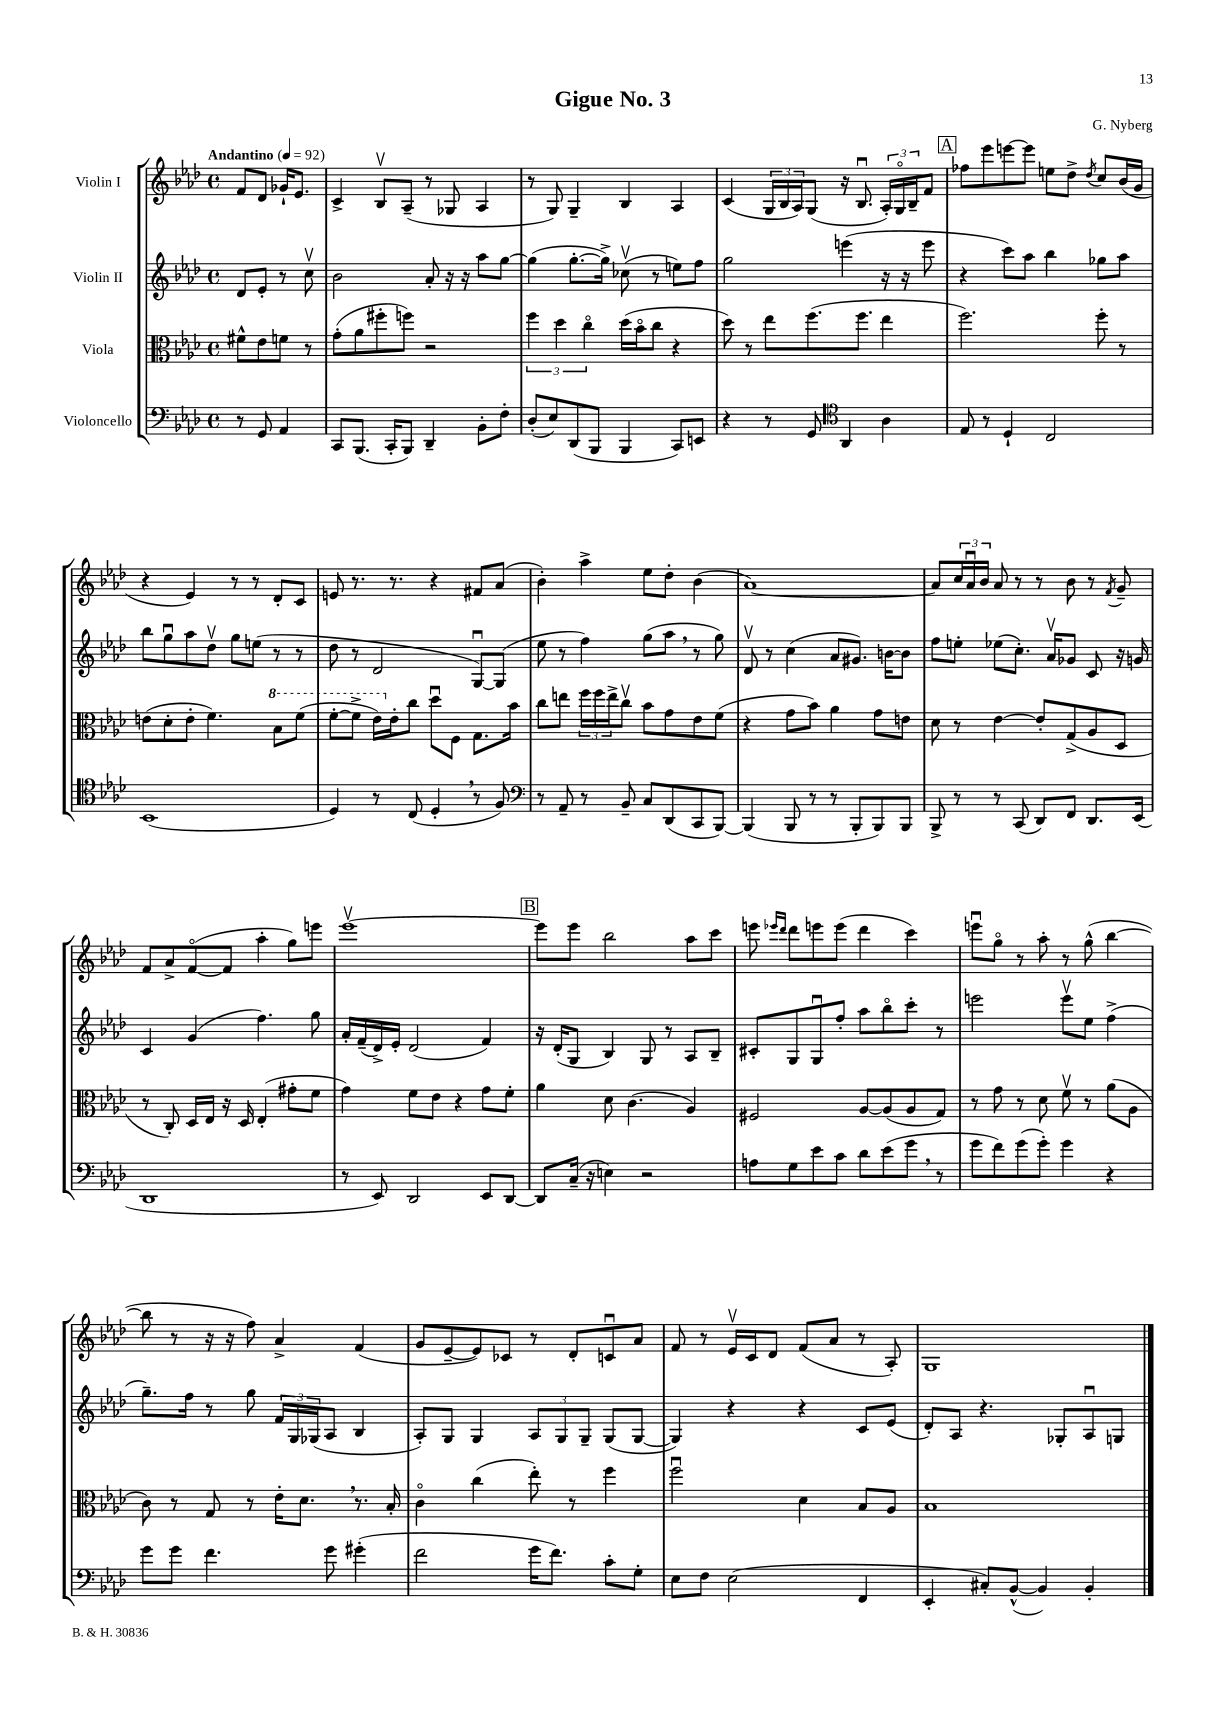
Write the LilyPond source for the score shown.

\header { title = "Gigue No. 3" composer = "G. Nyberg" }
<<
\new StaffGroup <<
\new Staff = "s0" \with { instrumentName = "Violin I" } {
    \clef treble \key aes \major \defaultTimeSignature \time 4/4 \partial 2 \tempo "Andantino" 4 = 92
    f'8 des'8 ges'16-! ees'8. |
    c'4-> bes8\upbow aes8--( r8 ges8 aes4 |
    r8 g8) g4-- bes4 aes4 |
    c'4( \tuplet 3/2 { g16 bes16 aes16) } g8( r16 bes8.\downbow \tuplet 3/2 { aes16-.) g16\flageolet bes16-- } f'8 |
    \mark \markup { \box "A" } fes''8 ees'''8 e'''8~ e'''8 e''8 des''8-> \acciaccatura { des''8 } c''8 bes'16( g'16 |
    r4 ees'4) r8 r8 des'8-. c'8 |
    e'8 r8. r8. r4 fis'8 aes'8( |
    bes'4-.) aes''4-> ees''8 des''8-. bes'4( |
    aes'1~) |
    aes'8 \tuplet 3/2 { c''16 aes'16\downbow bes'16 } aes'8 r8 r8 bes'8 r8 \acciaccatura { f'8 } g'8-- |
    f'8 aes'8-> f'8~\flageolet( f'8 aes''4-. g''8) e'''8 |
    ees'''1~\upbow |
    \mark \markup { \box "B" } ees'''8 ees'''8 bes''2 aes''8 c'''8 |
    e'''8 \grace { ees'''16 des'''16 } des'''8 e'''8 e'''8( des'''4 c'''4) |
    e'''8\downbow g''8\flageolet r8 aes''8-. r8 g''8-^( bes''4~ |
    bes''8 r8 r16 r16 f''8) aes'4-> f'4( |
    g'8 ees'8~-- ees'8) ces'8 r8 des'8-. c'8\downbow aes'8 |
    f'8 r8 ees'16\upbow c'16 des'8 f'8( aes'8 r8 aes8-.) |
    g1 \bar "|." |
}
\new Staff = "s1" \with { instrumentName = "Violin II" } {
    \clef treble \key aes \major \defaultTimeSignature \time 4/4 \partial 2
    des'8 ees'8-. r8 c''8\upbow |
    bes'2 aes'8-. r16 r16 aes''8 g''8~ |
    g''4( g''8.~-. g''16->) ces''8\upbow( r8 e''8) f''8 |
    g''2 e'''4( r16 r16 e'''8 |
    \mark \markup { \box "A" } r4 c'''8) aes''8 bes''4 ges''8 aes''8 |
    bes''8 g''8\downbow aes''8 des''8\upbow g''8 e''8( r8 r8 |
    des''8 r8 des'2 g8~\downbow) g8( |
    ees''8 r8 f''4) g''8( aes''8 \breathe r8 g''8) |
    des'8\upbow r8 c''4( aes'8 gis'8.) b'16~ b'8 |
    f''8 e''8-. ees''8( c''8.-.) aes'16\upbow ges'8 c'8 r16 g'16 |
    c'4 g'4( f''4.) g''8 |
    aes'16-. f'16--( des'16->) ees'16-. des'2( f'4) |
    \mark \markup { \box "B" } r16 des'16-.( g8 bes4) g8 r8 aes8 bes8-- |
    cis'8-. g8 g8\downbow f''8-. aes''8 bes''8\flageolet c'''8-. r8 |
    e'''2 e'''8\upbow ees''8 f''4->( |
    g''8.--) f''16 r8 g''8 \tuplet 3/2 { f'16 g16 ges16( } aes8 bes4 |
    aes8-.) g8 g4 \tuplet 3/2 { aes8 g8 g8-- } g8( g8~ |
    g4) r4 r4 c'8 ees'8( |
    des'8-.) aes8 r4. ges8-. aes8\downbow g8 \bar "|." |
}
\new Staff = "s2" \with { instrumentName = "Viola" } {
    \clef alto \key aes \major \defaultTimeSignature \time 4/4 \partial 2
    fis'8-^ ees'8 f'8 r8 |
    g'8-.( aes'8 fis''8-. f''8) r2 |
    \tuplet 3/2 { f''4 des''4 c''4\flageolet } des''16( bes'16\flageolet c''8 r4 |
    des''8) r8 ees''8 f''8.( f''8. ees''4 |
    \mark \markup { \box "A" } f''2.) f''8-. r8 |
    e'8( des'8-. e'8-. f'4.) \ottava #1 bes'8 f''8( |
    f''8~-. f''8-> ees''16) \ottava #0 ees'16-. c''8 des''8\downbow f8 g8. bes'16 |
    c''8 e''8 \tuplet 3/2 { f''16 f''16 e''16-> } c''8\upbow bes'8 g'8 ees'8 f'8( |
    r4 g'8 bes'8) aes'4 g'8 e'8 |
    des'8 r8 ees'4~ ees'8-. g8->( aes8 des8 |
    r8 c8-.) des16 ees16 r16 des16 ees4-.( gis'8-. f'8 |
    g'4) f'8 ees'8 r4 g'8 f'8-. |
    \mark \markup { \box "B" } aes'4 des'8 c'4.( aes4) |
    fis2 aes8~ aes8( aes8 g8) |
    r8 g'8 r8 des'8 f'8\upbow r8 aes'8( aes8 |
    c'8) r8 g8 r8 ees'16-. des'8. \breathe r8. bes16-. |
    c'4\flageolet c''4( ees''8-.) r8 f''4 |
    f''2\downbow des'4 bes8 aes8 |
    bes1 \bar "|." |
}
\new Staff = "s3" \with { instrumentName = "Violoncello" } {
    \clef bass \key aes \major \defaultTimeSignature \time 4/4 \partial 2
    r8 g,8 aes,4 |
    c,8 bes,,8.( c,16-. bes,,8) des,4-- bes,8-. f8-. |
    des8-.( ees8) des,8( bes,,8 bes,,4 c,8) e,8 |
    r4 r8 g,8 \clef tenor aes,4 aes4 |
    \mark \markup { \box "A" } ees8 r8 des4-! c2 |
    bes,1( |
    des4) r8 c8( des4-. \breathe r8 f8) |
    \clef bass r8 aes,8-- r8 bes,8-- c8 des,8( c,8 bes,,8~) |
    bes,,4( bes,,8 r8 r8 bes,,8-. bes,,8) bes,,8 |
    bes,,8-> r8 r8 c,8( des,8) f,8 des,8. ees,16( |
    des,1 |
    r8 ees,8) des,2 ees,8 des,8~ |
    \mark \markup { \box "B" } des,8 c16--( r16 e4) r2 |
    a8 g8 ees'8 c'8 des'8 ees'8( g'8 \breathe r8 |
    g'8 f'8) g'8( g'8-.) g'4 r4 |
    g'8 g'8 f'4. g'8 gis'4-.( |
    f'2 g'16 f'8.) c'8-. g8-. |
    ees8 f8 ees2( f,4 |
    ees,4-. cis8-.) bes,8~-^( bes,4) bes,4-. \bar "|." |
}
>>
>>
\layout { \context { \Score \remove "Bar_number_engraver" } }
